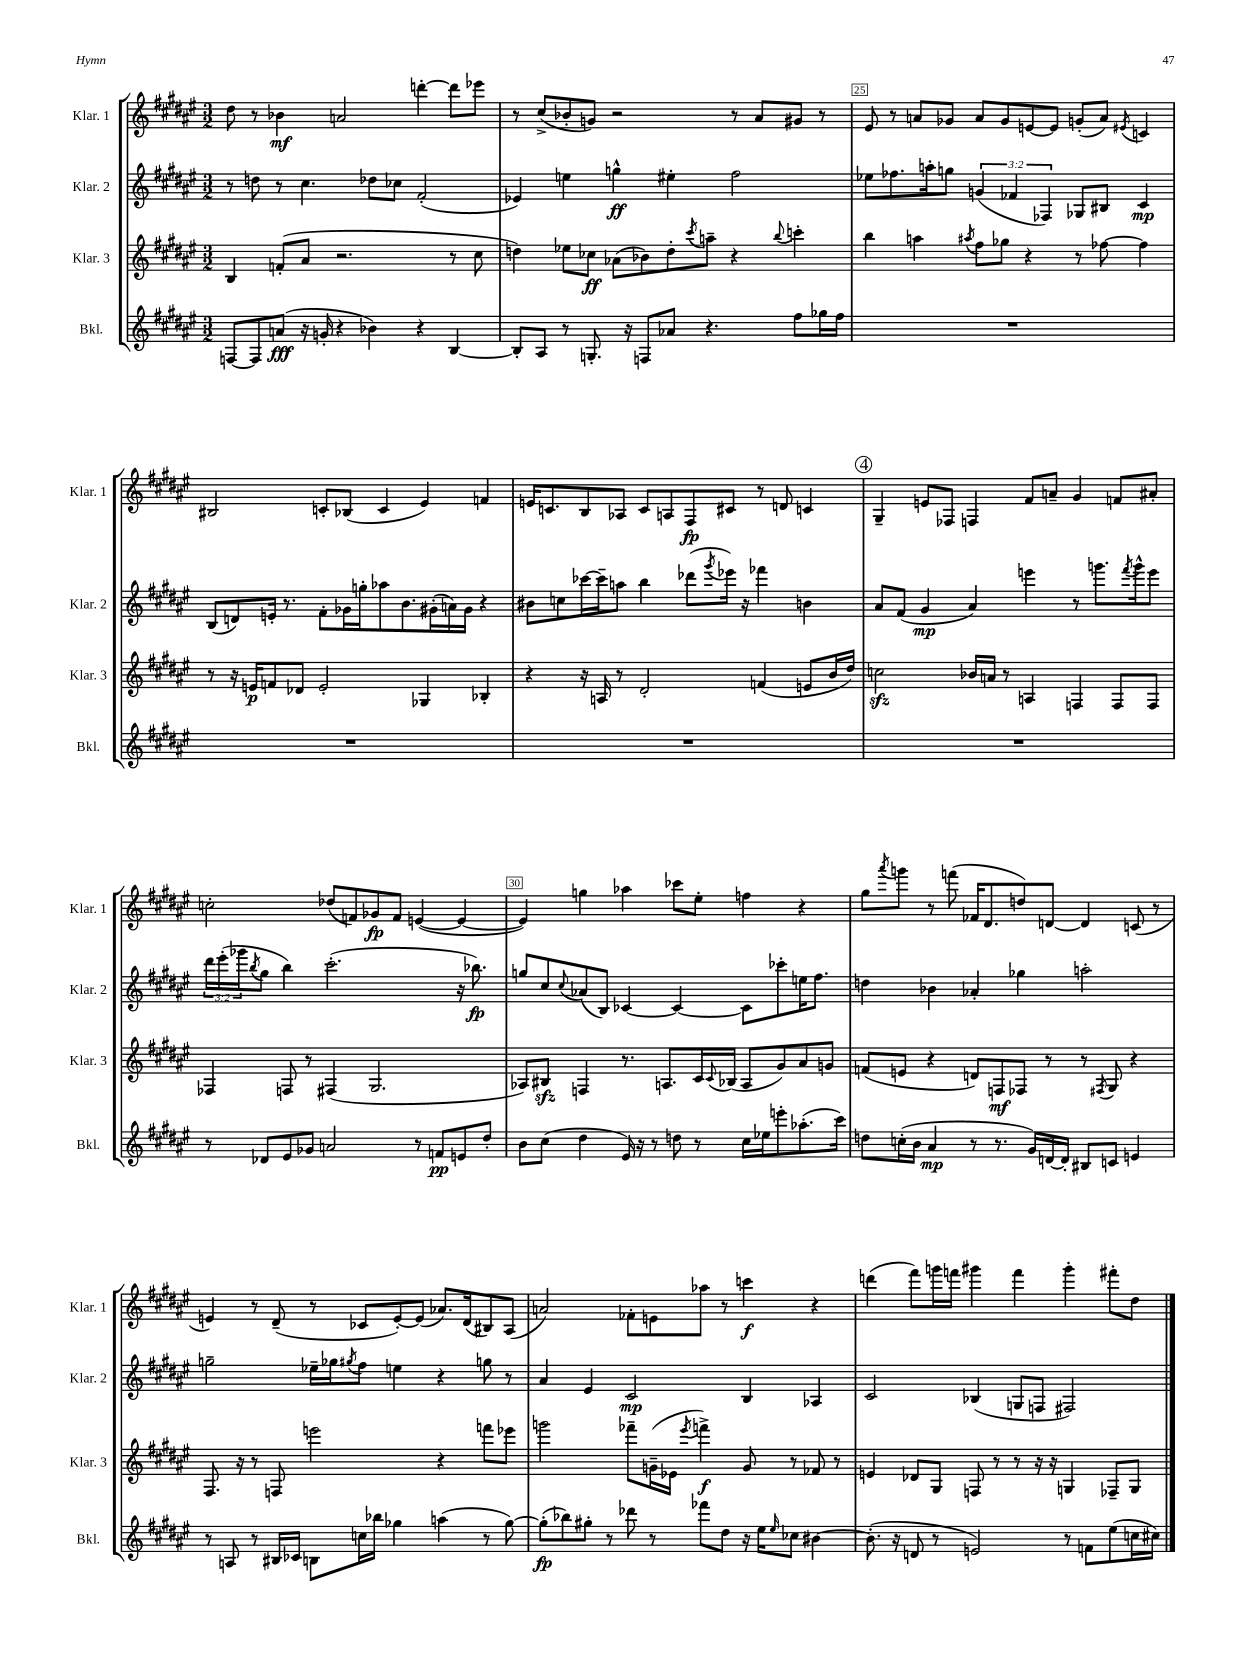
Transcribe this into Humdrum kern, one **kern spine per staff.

**kern	**dynam	**kern	**dynam	**kern	**dynam	**kern	**dynam
*part4	*part4	*part3	*part3	*part2	*part2	*part1	*part1
*staff4	*staff4	*staff3	*staff3	*staff2	*staff2	*staff1	*staff1
*I"Bkl.	*	*I"Klar. 3	*	*I"Klar. 2	*	*I"Klar. 1	*
*I'Bkl.	*	*I'Klar. 3	*	*I'Klar. 2	*	*I'Klar. 1	*
*clefG2	*	*clefG2	*	*clefG2	*	*clefG2	*
*k[f#c#g#d#a#e#]	*	*k[f#c#g#d#a#e#]	*	*k[f#c#g#d#a#e#]	*	*k[f#c#g#d#a#e#]	*
*M3/2	*	*M3/2	*	*M3/2	*	*M3/2	*
=23	=23	=23	=23	=23	=23	=23	=23
[8Fn/L	.	4B/	.	8r	.	8dd#\	.
8F/]	.	.	.	8ddn\	.	8r	.
(8an/J	fff	(8fn'/L	.	8r	.	4b-X\	mf
16r	.	8a#/J	.	4.cc#\	.	.	.
16gn'/	.	.	.	.	.	.	.
4r	.	2.r	.	.	.	2an/	.
4b-X\)	.	.	.	8dd-X\L	.	.	.
.	.	.	.	8cc-X\J	.	.	.
4r	.	.	.	(2f#'/	.	[4dddn'\	.
[4B/	.	8r	.	.	.	8ddd\L]	.
.	.	8cc#\	.	.	.	8eee-X\J	.
=24	=24	=24	=24	=24	=24	=24	=24
8B'/L]	.	4ddn\)	.	4e-X/)	.	8r	.
8A#/J	.	.	.	.	.	(8cc#^/L	.
8r	.	8ee-X\L	.	4een\	.	8b-X'/	.
8.Gn'/	.	8cc-X\J	ff	.	.	8gn/J)	.
.	.	(8a-X\L	.	4ggn^^\	ff	2r	.
16r	.	.	.	.	.	.	.
8Fn/L	.	8b-X\)	.	.	.	.	.
8a-X/J	.	8dd'\	.	4ee#X'\	.	.	.
.	.	8qccc#/	.	.	.	.	.
4.r	.	8aan~\J	.	.	.	.	.
.	.	4r	.	2ff#\	.	8r	.
.	.	.	.	.	.	8a#/L	.
.	.	8qqbb/	.	.	.	.	.
8ff#\L	.	4cccn'\	.	.	.	8g#X/J	.
16gg-X\L	.	.	.	.	.	8r	.
16ff#\JJ	.	.	.	.	.	.	.
=25	=25	=25	=25	=25	=25	=25	=25
1.r	.	4bb\	.	8ee-X\L	.	8e#/	.
.	.	.	.	8.ff-X\	.	8r	.
.	.	4aan\	.	.	.	8an/L	.
.	.	.	.	16aan'\k	.	.	.
.	.	.	.	8ggn\J	.	8g-X/J	.
.	.	8qaa#X/	.	.	.	.	.
.	.	8ff#\L	.	(6gn/	.	8a/L	.
.	.	8gg-X\J	.	.	.	8g-/	.
.	.	.	.	6f-X/	.	.	.
.	.	4r	.	.	.	[8en/	.
.	.	.	.	6F-X/)	.	.	.
.	.	.	.	.	.	8e/J]	.
.	.	8r	.	8G-X/L	.	(8gn'/L	.
.	.	[8ff-X\	.	8B#X/J	.	8a/J)	.
.	.	.	.	.	.	8qe#X/	.
.	.	4ff-\]	.	4c#/	mp	4cn/	.
!!LO:LB:g=z
=26	=26	=26	=26	=26	=26	=26	=26
1.r	.	8r	.	(8B/L	.	2B#X/	.
.	.	16r	.	8dn/)	.	.	.
.	.	16en/KL	p	.	.	.	.
.	.	8fn/	.	16en'/Jk	.	.	.
.	.	.	.	8.r	.	.	.
.	.	8d-X/J	.	.	.	.	.
.	.	2e'/	.	8f#'\L	.	8cn'/L	.
.	.	.	.	16g-X\L	.	(8B-X/J	.
.	.	.	.	16ggn'\J	.	.	.
.	.	.	.	8aa-X\	.	4c/	.
.	.	.	.	8.b\	.	.	.
.	.	4G-X/	.	.	.	4e#/)	.
.	.	.	.	(16g#X'\L	.	.	.
.	.	.	.	16an\)	.	.	.
.	.	.	.	16g#\JJ	.	.	.
.	.	4B-X'/	.	4r	.	4fn/	.
=27	=27	=27	=27	=27	=27	=27	=27
1.r	.	4r	.	8b#X\L	.	16en/KL	.
.	.	.	.	.	.	8.cn/	.
.	.	.	.	8ccn\	.	.	.
.	.	16r	.	[16ccc-X\L	.	8B/	.
.	.	16An/	.	16ccc-~\J]	.	.	.
.	.	8r	.	8aan\J	.	8A-X/J	.
.	.	2d#'/	.	4bb\	.	8c/L	.
.	.	.	.	.	.	8An/	.
.	.	.	.	(8ddd-X\L	.	8F#/	fp
.	.	.	.	8qggg#/	.	.	.
.	.	.	.	16eee-X\Jk)	.	8c#X/J	.
.	.	.	.	16r	.	.	.
.	.	(4fn/	.	4fff-X\	.	8r	.
.	.	.	.	.	.	8dn/	.
.	.	8en/L	.	4bn\	.	4cn/	.
.	.	16b/L	.	.	.	.	.
.	.	16dd#/JJ)	.	.	.	.	.
!!LO:REH:place=s1:t=4
=28	=28	=28	=28	=28	=28	=28	=28
1.r	.	2ccnzz\	.	8a#/L	.	4G#~/	.
.	.	.	.	(8f#/J	.	.	.
.	.	.	.	4g#/	mp	8en/L	.
.	.	.	.	.	.	8F-X/J	.
.	.	16b-X/LL	.	4a#/)	.	4Fn/	.
.	.	16an/JJ	.	.	.	.	.
.	.	8r	.	.	.	.	.
.	.	4An/	.	4eeen\	.	8f#/L	.
.	.	.	.	.	.	8an~/J	.
.	.	4Fn/	.	8r	.	4g#/	.
.	.	.	.	8.gggn\L	.	.	.
.	.	8F/L	.	.	.	8fn/L	.
.	.	.	.	8qfff#/	.	.	.
.	.	.	.	16ggg^^\k	.	.	.
.	.	8F/J	.	8eee\J	.	8a#X'/J	.
!!LO:LB:g=z
=29	=29	=29	=29	=29	=29	=29	=29
8r	.	4F-X/	.	24ddd#\LL	.	2ccn'\	.
.	.	.	.	(24eee#'\	.	.	.
.	.	.	.	24ggg-X\J	.	.	.
.	.	.	.	8qbb/	.	.	.
8d-X/L	.	.	.	8gg#\J	.	.	.
8e#/	.	8Fn/	.	4bb\)	.	.	.
8g-X/J	.	8r	.	.	.	.	.
2an/	.	(4F#X/	.	(2.ccc#'\	.	(8dd-X/L	.
.	.	.	.	.	.	8fn/)	.
.	.	2.G#/	.	.	.	8g-X/	fp
.	.	.	.	.	.	8f/J	.
8r	.	.	.	.	.	([4en/	.
8fn/L	pp	.	.	.	.	.	.
8en/	.	.	.	16r	.	4e/_	.
.	.	.	.	8.bb-X\)	fp	.	.
8dd#'/J	.	.	.	.	.	.	.
=30	=30	=30	=30	=30	=30	=30	=30
8b\L	.	8A-X/L)	.	8ggn/L	.	4e/])	.
(8cc#\J	.	8B#Xzz/J	.	8cc#/	.	.	.
.	.	.	.	8qqcc#/	.	.	.
4dd#\	.	4Fn/	.	(8a-X/	.	4ggn\	.
.	.	.	.	8B/J)	.	.	.
16e#/)	.	8.r	.	[4c-X/	.	4aa-X\	.
16r	.	.	.	.	.	.	.
8r	.	.	.	.	.	.	.
.	.	8.An/L	.	.	.	.	.
8ddn\	.	.	.	4c-/_	.	8ccc-X\L	.
8r	.	16c#/L	.	.	.	8ee#'\J	.
.	.	8qqc#/	.	.	.	.	.
.	.	(16B-X/JJ	.	.	.	.	.
16cc#\LL	.	8A/L	.	8c-\L]	.	4ffn\	.
16ee-X\J	.	.	.	.	.	.	.
8eeen'\	.	8g#/)	.	8ccc-X'\	.	.	.
(8.aa-X'\	.	8a#/	.	16een\K	.	4r	.
.	.	.	.	8.ff#\J	.	.	.
.	.	8gn/J	.	.	.	.	.
16ccc#\Jk)	.	.	.	.	.	.	.
=31	=31	=31	=31	=31	=31	=31	=31
8ddn\L	.	(8fn/L	.	4ddn\	.	8gg#\L	.
.	.	.	.	.	.	8qaaa#/	.
(16ccn'\L	.	8en/J	.	.	.	8gggn\J	.
16b\JJ	.	.	.	.	.	.	.
4a#/	mp	4r	.	4b-X\	.	8r	.
.	.	.	.	.	.	(8fffn\	.
8r	.	8dn/L)	.	4a-X'/	.	16f-X/KL	.
.	.	.	.	.	.	8.d#/	.
8.r	.	8Fn/	mf	.	.	.	.
.	.	8F-X/J	.	4gg-X\	.	8ddn/)	.
16g#/LL)	.	.	.	.	.	.	.
[16dn/	.	8r	.	.	.	[8dn/J	.
16d'/JJ]	.	.	.	.	.	.	.
8B#X/L	.	8r	.	2aan'\	.	4d/]	.
.	.	8qF#X/	.	.	.	.	.
8cn/J	.	8G#/	.	.	.	.	.
4en/	.	4r	.	.	.	(8cn/	.
.	.	.	.	.	.	8r	.
!!LO:LB:g=z
=32	=32	=32	=32	=32	=32	=32	=32
8r	.	8.F#/	.	2ggn~\	.	4en/)	.
8An/	.	.	.	.	.	.	.
.	.	16r	.	.	.	.	.
8r	.	8r	.	.	.	8r	.
16B#X/LL	.	8Fn/	.	.	.	(8d#~/	.
16c-X/JJ	.	.	.	.	.	.	.
8Bn\L	.	2eeen\	.	16ee-X~\LL	.	8r	.
.	.	.	.	16gg-X\J	.	.	.
.	.	.	.	8qgg#X/	.	.	.
16ccn\L	.	.	.	8ff#\J	.	8c-X/L	.
16bb-X\JJ	.	.	.	.	.	.	.
4gg-X\	.	.	.	4een\	.	[8e'/)	.
.	.	.	.	.	.	(8e/J]	.
(4aan\	.	4r	.	4r	.	8.a-X/L)	.
.	.	.	.	.	.	(16d#/k	.
8r	.	8fffn\L	.	8ggn\	.	8B#X/)	.
[8gg-\)	.	8eee-X\J	.	8r	.	(8A#/J	.
=33	=33	=33	=33	=33	=33	=33	=33
(8gg-'\L]	fp	2gggn\	.	4a#/	.	2an/)	.
8bb-X\)	.	.	.	.	.	.	.
8gg#X'\J	.	.	.	4e#/	.	.	.
8r	.	.	.	.	.	.	.
8ddd-X\	.	8fff-X~\L	.	2c#/	mp	8f-X'\L	.
8r	.	(16gn~\L	.	.	.	8en\	.
.	.	16e-X\JJ	.	.	.	.	.
.	.	8qeee#/	.	.	.	.	.
8fff-X\L	.	4fffn^\)	f	.	.	8aa-X\J	.
8dd#\J	.	.	.	.	.	8r	.
16r	.	8g/	.	4B/	.	4cccn\	f
16ee#\KL	.	.	.	.	.	.	.
16qqee#/	.	.	.	.	.	.	.
8cc-X\J	.	8r	.	.	.	.	.
[4b#X\	.	8f-X/	.	4A-X/	.	4r	.
.	.	8r	.	.	.	.	.
=34	=34	=34	=34	=34	=34	=34	=34
(8.b#'\]	.	4en/	.	2c#/	.	(4dddn\	.
16r	.	.	.	.	.	.	.
8dn/	.	8d-X/L	.	.	.	8fff#\L)	.
8r	.	8G#/J	.	.	.	16gggn\L	.
.	.	.	.	.	.	16fffn\JJ	.
2en/)	.	8Fn/	.	(4B-X/	.	4ggg#X\	.
.	.	8r	.	.	.	.	.
.	.	8r	.	8Gn/L	.	4fff\	.
.	.	16r	.	8Fn/J	.	.	.
.	.	16r	.	.	.	.	.
8r	.	4Gn/	.	2F#X/)	.	4ggg#'\	.
8fn\L	.	.	.	.	.	.	.
(8ee#\	.	8F-X~/L	.	.	.	8fff#X'\L	.
16ccn\L	.	8G/J	.	.	.	8dd#\J	.
16cc#X\JJ)	.	.	.	.	.	.	.
==	==	==	==	==	==	==	==
*-	*-	*-	*-	*-	*-	*-	*-
